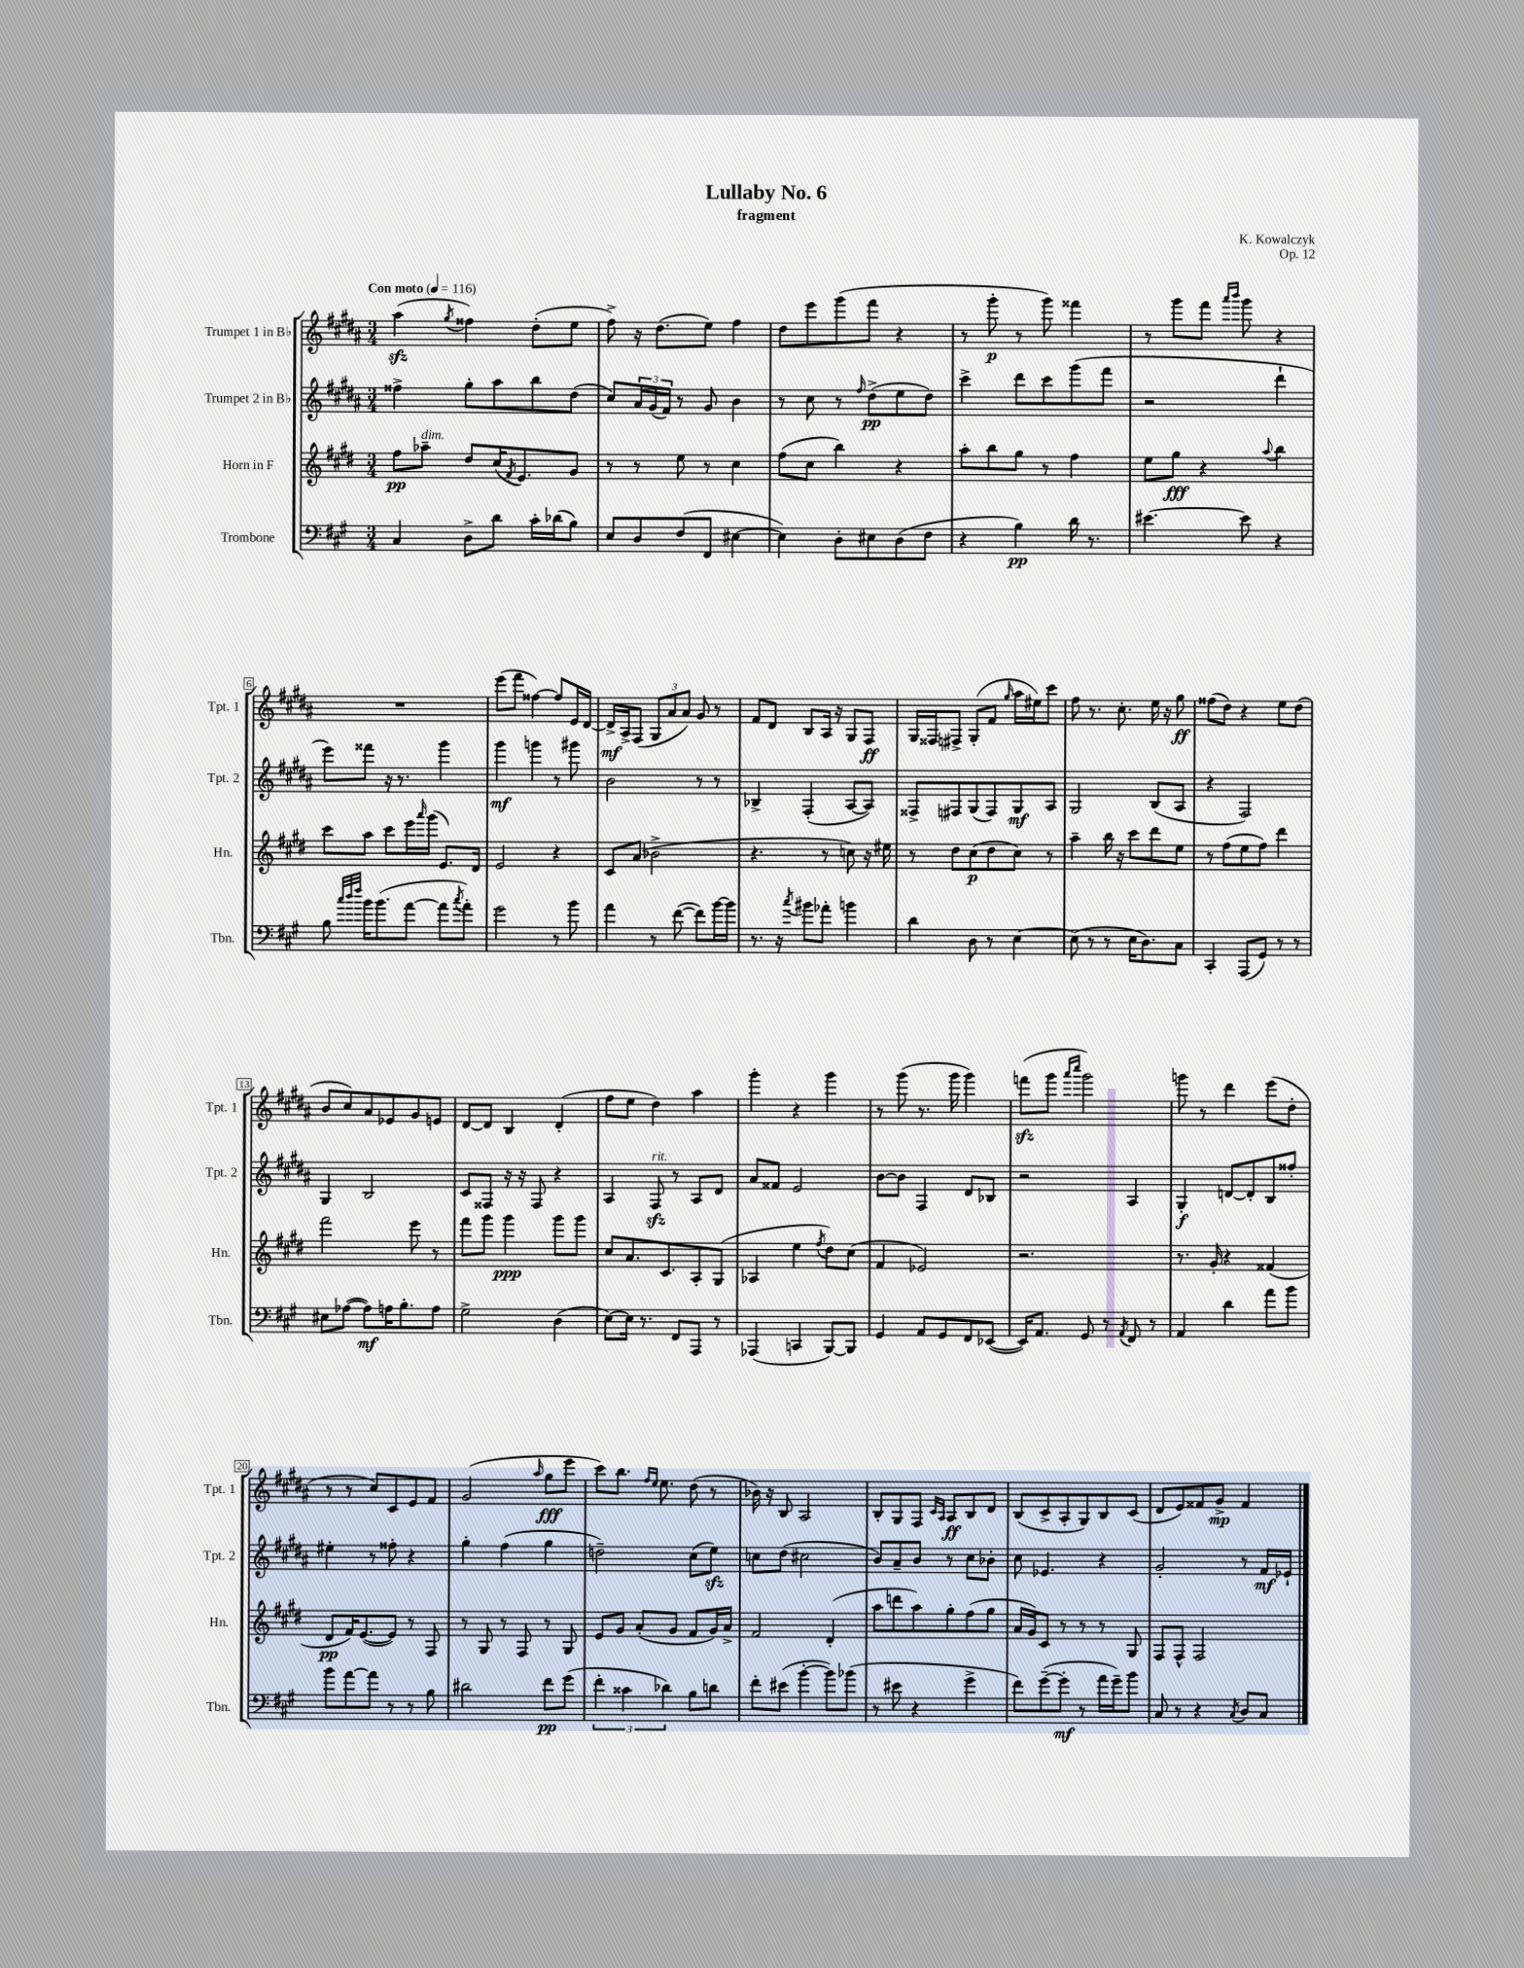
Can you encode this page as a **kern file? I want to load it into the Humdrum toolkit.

**kern	**dynam	**kern	**dynam	**kern	**dynam	**kern	**dynam
*part4	*part4	*part3	*part3	*part2	*part2	*part1	*part1
*staff4	*staff4	*staff3	*staff3	*staff2	*staff2	*staff1	*staff1
*I"Trombone	*	*I"Horn in F	*	*I"Trumpet 2 in B♭	*	*I"Trumpet 1 in B♭	*
*I'Tbn.	*	*I'Hn.	*	*I'Tpt. 2	*	*I'Tpt. 1	*
*clefF4	*	*clefG2	*	*clefG2	*	*clefG2	*
*k[f#c#g#]	*	*k[f#c#g#d#]	*	*k[f#c#g#d#a#]	*	*k[f#c#g#d#a#]	*
*M3/4	*	*M3/4	*	*M3/4	*	*M3/4	*
*MM116	*	*MM116	*	*MM116	*	*MM116	*
=1	=1	=1	=1	=1	=1	=1	=1
!	!	!	!	!	!	!LO:TX:a:B:t=Con moto	!
4C#/	.	8ff#\L	pp	4ff##X^\	.	(4aa#zz\	.
!	!	!LO:TX:a:i:t=dim.	!	!	!	!	!
.	.	8aa-X~\J	.	.	.	.	.
.	.	.	.	.	.	8qgg#/	.
8D^\L	.	8dd#/L	.	8gg#'\L	.	4ff##X\)	.
8d\J	.	(16cc#/K	.	8aa#\	.	.	.
.	.	8qf#/	.	.	.	.	.
.	.	8.e/)	.	.	.	.	.
16c#'\LL	.	.	.	8bb\	.	(8dd#'\L	.
(16d-X\J	.	.	.	.	.	.	.
8B\J)	.	8g#/J	.	(8dd#\J	.	8ee\J	.
=2	=2	=2	=2	=2	=2	=2	=2
8E/L	.	8r	.	8cc#/L)	.	8ff#^\)	.
8D/	.	8r	.	24a#/L	.	16r	.
.	.	.	.	(24g#/	.	.	.
.	.	.	.	.	.	(8.dd#\L	.
.	.	.	.	24f#/JJ)	.	.	.
(8F#/	.	8ee\	.	8r	.	.	.
8FF#/J	.	8r	.	8g#/	.	8ee\J)	.
[4E#X\	.	4cc#\	.	4b\	.	4ff#\	.
=3	=3	=3	=3	=3	=3	=3	=3
4E#\])	.	(8ff#\L	.	8r	.	8dd#\L	.
.	.	8cc#\J	.	8cc#\	.	8eee\	.
8D'\L	.	4bb\)	.	8r	.	(8ggg#\	.
.	.	.	.	16qqff#/	.	.	.
8E#X\	.	.	.	(8dd#^\L	pp	8fff#\J	.
(8D\	.	4r	.	8ee\	.	4r	.
8F#\J	.	.	.	8dd#\J)	.	.	.
=4	=4	=4	=4	=4	=4	=4	=4
4r	.	8aa'\L	.	4ccc#^\	.	8r	.
.	.	8bb\	.	.	.	8ggg#'\	p
4B\)	pp	8gg#\J	.	8ddd#\L	.	8r	.
.	.	8r	.	8ccc#\	.	8ggg#\)	.
16d\	.	4ff#\	.	(8ggg#\	.	4fff##X\	.
8.r	.	.	.	.	.	.	.
.	.	.	.	8fff#\J	.	.	.
=5	=5	=5	=5	=5	=5	=5	=5
[4.e#X\	.	8ee\L	.	2r	.	8r	.
.	.	8gg#\J	fff	.	.	8ggg#\L	.
.	.	4r	.	.	.	8fff#\J	.
.	.	.	.	.	.	16qqaaa#/LL	.
.	.	.	.	.	.	16qqbbb/JJ	.
8e#\]	.	.	.	.	.	8ggg#\	.
.	.	8qqaa/	.	.	.	.	.
4r	.	4bb\	.	4ddd#`\	.	4r	.
!!LO:LB:g=z
=6	=6	=6	=6	=6	=6	=6	=6
8B\	.	8ccc#\L	.	8eee\L)	.	2.r	.
32qqcc#/LLL	.	.	.	.	.	.	.
32qqdd/	.	.	.	.	.	.	.
32qqff#/JJJ	.	.	.	.	.	.	.
16b\KL	.	8aa\J	.	8fff##X\J	.	.	.
(8.b\	.	.	.	.	.	.	.
.	.	8ccc#\L	.	16r	.	.	.
.	.	.	.	8.r	.	.	.
[8a\J	.	16eee\L	.	.	.	.	.
.	.	16qqaaa/	.	.	.	.	.
.	.	(16ggg#\JJ	.	.	.	.	.
8a\L]	.	8.e/L)	.	4ggg#\	.	.	.
8qcc#/	.	.	.	.	.	.	.
8a'\J)	.	.	.	.	.	.	.
.	.	16d#/Jk	.	.	.	.	.
=7	=7	=7	=7	=7	=7	=7	=7
2g#\	.	2e/	.	4ggg#\	mf	(8eee\L	.
.	.	.	.	.	.	8fff#\J	.
.	.	.	.	4gggn\	.	[4ff##X\)	.
8r	.	4r	.	8r	.	8ff##/L]	.
8b\	.	.	.	8ggg#X\	.	16e/L	.
.	.	.	.	.	.	[16d#/JJ	.
=8	=8	=8	=8	=8	=8	=8	=8
4a\	.	8c#/L	.	2b\	.	16d#^/LL]	mf
.	.	.	.	.	.	16A#^/J	.
.	.	(8a/J	.	.	.	(8F#/J	.
8r	.	2b-X^\	.	.	.	12G#/L	.
.	.	.	.	.	.	12a#/	.
([8f#\	.	.	.	.	.	.	.
.	.	.	.	.	.	12a#/J)	.
8f#\L])	.	.	.	8r	.	8g#/	.
[16b\L	.	.	.	8r	.	8r	.
16b\JJ]	.	.	.	.	.	.	.
=9	=9	=9	=9	=9	=9	=9	=9
8.r	.	4.r	.	4B-X^/	.	8f#/L	.
.	.	.	.	.	.	8d#/J	.
16r	.	.	.	.	.	.	.
8qcc#/	.	.	.	.	.	.	.
8b#X\L	.	.	.	(4F#'/	.	8B/L	.
8a-X'\J	.	8r	.	.	.	16A#/Jk	.
.	.	.	.	.	.	16r	.
4bn\	.	8ccn\)	.	[8A#/L	.	8G#/L	.
.	.	16r	.	8A#/J])	.	8F#/J	ff
.	.	16ee#X\	.	.	.	.	.
=10	=10	=10	=10	=10	=10	=10	=10
4d\	.	8r	.	8F##X^/L	.	16G#/LL	.
.	.	.	.	.	.	16F##X/J	.
.	.	8dd#\L	.	8F#X/	.	8F#X^/J	.
8D\	.	(8cc#\	p	(8G#/	.	(8G#'/L	.
8r	.	8dd#\	.	8F#/)	.	8f#/J	.
.	.	.	.	.	.	16qqgg#/	.
[4E\	.	8cc#\J)	.	8G#/	mf	16aa#\LL	.
.	.	.	.	.	.	16ee#X\J)	.
.	.	8r	.	8A#/J	.	8ccc#\J	.
=11	=11	=11	=11	=11	=11	=11	=11
(8E\]	.	4aa~\	.	2G#/	.	8ff#\	.
8r	.	.	.	.	.	8.r	.
8r	.	16bb\	.	.	.	.	.
.	.	16r	.	.	.	8.cc#'\	.
16E\KL	.	8ccc#\L	.	.	.	.	.
8.D\)	.	.	.	.	.	.	.
.	.	8ddd#\	.	(8B/L	.	16ee\	.
.	.	.	.	.	.	16r	.
8C#\J	.	8ee\J	.	8A#/J	.	8gg#\	ff
=12	=12	=12	=12	=12	=12	=12	=12
4CC#'/	.	8r	.	4r	.	(8ff##X\L	.
.	.	(8ff#\L	.	.	.	8dd#\J)	.
(8AAA/L	.	8ee\	.	2F#/)	.	4r	.
8GG#/J)	.	8ff#\J)	.	.	.	.	.
8r	.	4ddd#\	.	.	.	8ee\L	.
8r	.	.	.	.	.	(8dd#\J	.
!!LO:LB:g=z
=13	=13	=13	=13	=13	=13	=13	=13
8E#X\L	.	2fff#\	.	4G#/	.	8b/L	.
([8A-X\J	.	.	.	.	.	8cc#/)	.
8A-\L])	mf	.	.	2B/	.	8a#/	.
16An\K	.	.	.	.	.	8e-X/	.
8.B'\	.	.	.	.	.	.	.
.	.	8eee\	.	.	.	8g#/	.
8A\J	.	8r	.	.	.	8en/J	.
=14	=14	=14	=14	=14	=14	=14	=14
2G#^\	.	8fff#\L	.	8c#/L	.	[8d#/L	.
.	.	8ggg#\J	.	8F##X/J	.	8d#/J]	.
.	.	4ggg#\	ppp	16r	.	4B/	.
.	.	.	.	16r	.	.	.
.	.	.	.	8F##/	.	.	.
(4D\	.	8ggg#\L	.	4r	.	(4d#'/	.
.	.	8ggg#\J	.	.	.	.	.
=15	=15	=15	=15	=15	=15	=15	=15
[8E\L)	.	8cc#/L	.	4A#/	.	8ff#\L	.
16E\Jk]	.	8.a/	.	.	.	8ee\J	.
8.r	.	.	.	.	.	.	.
!	!	!	!	!LO:TX:a:i:t=rit.	!	!	!
.	.	.	.	8F#zz/	.	4dd#\)	.
.	.	8.c#/	.	.	.	.	.
8FF#/L	.	.	.	8r	.	.	.
8AAA/J	.	8A'/	.	8A#/L	.	4aa#\	.
8r	.	(8G#/J	.	8d#/J	.	.	.
=16	=16	=16	=16	=16	=16	=16	=16
(4AAA-X/	.	4A-X/	.	8a#/L	.	4ggg#'\	.
.	.	.	.	8f##X/J	.	.	.
4CCn/	.	4ee\	.	2e/	.	4r	.
.	.	8qff#/	.	.	.	.	.
[8BBB/L)	.	8dd#\L)	.	.	.	4ggg#\	.
8BBB/J]	.	(8cc#\J	.	.	.	.	.
=17	=17	=17	=17	=17	=17	=17	=17
4GG#/	.	4f#/	.	[8b\L	.	8r	.
.	.	.	.	8b\J]	.	(8ggg#\	.
8AA/L	.	2e-X/)	.	4F#/	.	8.r	.
8GG#/	.	.	.	.	.	.	.
.	.	.	.	.	.	16ggg#\	.
8FF#/	.	.	.	8d#/L	.	4ggg#\)	.
([8EE-X/J	.	.	.	8B-X/J	.	.	.
=18	=18	=18	=18	=18	=18	=18	=18
16EE-/KL])	.	2.r	.	2r	.	(8fffnzz\L	.
8.AA/J	.	.	.	.	.	.	.
.	.	.	.	.	.	8ggg#\J	.
.	.	.	.	.	.	16qqaaa#/LL	.
.	.	.	.	.	.	16qqcccc#/JJ	.
8GG#/	.	.	.	.	.	2ggg#\)	.
8r	.	.	.	.	.	.	.
8qAA/	.	.	.	.	.	.	.
8FF#/	.	.	.	4A#/	.	.	.
8r	.	.	.	.	.	.	.
=19	=19	=19	=19	=19	=19	=19	=19
4AA/	.	8.r	.	4G#'/	f	8gggn\	.
.	.	.	.	.	.	8r	.
.	.	16g#'/	.	.	.	.	.
4d\	.	4r	.	[8dn/L	.	4ddd#\	.
.	.	.	.	8d'/]	.	.	.
8a\L	.	(4f##X/	.	8B/	.	(8eee\L	.
8b\J	.	.	.	8ff##X'/J	.	8dd#'\J	.
!!LO:LB:g=z
=20	=20	=20	=20	=20	=20	=20	=20
8b\L	.	8d#/L	pp	4ee#X'\	.	8r	.
[8a\	.	16f#/K)	.	.	.	8r	.
.	.	([8.e/	.	.	.	.	.
8a\J]	.	.	.	8r	.	8cc#/L)	.
8r	.	8e/J])	.	8ff##X'\	.	8c#/	.
8r	.	8r	.	4r	.	8e/	.
8B\	.	8F#/	.	.	.	8f#/J	.
=21	=21	=21	=21	=21	=21	=21	=21
2d#X\	.	8r	.	4gg#'\	.	(2g#/	.
.	.	8G#/	.	.	.	.	.
.	.	8r	.	(4ff#\	.	.	.
.	.	8F#/	.	.	.	.	.
.	.	.	.	.	.	16qqaa#/	.
8f#\L	pp	8r	.	4gg#\	.	8gg#\L	fff
(8g#\J	.	8G#/	.	.	.	8eee\J	.
=22	=22	=22	=22	=22	=22	=22	=22
6f#'\	.	8e/L	.	2ddn~\)	.	8ccc#\L)	.
.	.	8g#/J	.	.	.	8.bb\J	.
6c##X\	.	.	.	.	.	.	.
.	.	(8a'/L	.	.	.	.	.
.	.	.	.	.	.	16qqff#/LL	.
.	.	.	.	.	.	16qqee/JJ	.
.	.	.	.	.	.	8.ee\	.
6d-X\)	.	.	.	.	.	.	.
.	.	8g#/J	.	.	.	.	.
8B\L	.	8f#/L	.	(8cc#\L	.	(8dd#\	.
8dn\J	.	16g#/L)	.	8eezz\J)	.	8r	.
.	.	16a^/JJ	.	.	.	.	.
=23	=23	=23	=23	=23	=23	=23	=23
8f#'\L	.	2f#/	.	8ccn\L	.	16b-X\)	.
.	.	.	.	.	.	16r	.
(8e#X\J	.	.	.	(8dd#\J	.	8B/	.
[4b'\	.	.	.	2cc#X\	.	2A#/	.
8b\L])	.	(4d#'/	.	.	.	.	.
(8b-X\J	.	.	.	.	.	.	.
=24	=24	=24	=24	=24	=24	=24	=24
8r	.	8aa\L	.	8b/L)	.	8B'/L	.
8e#X\	.	8dddn\	.	8a#~/	.	8G#/	.
4r	.	8aa\)	.	8b/J	.	8F#/J	.
.	.	.	.	.	.	16qqc#/LL	.
.	.	.	.	.	.	16qqA#/JJ	.
.	.	8gg#'\	.	8r	.	8A#/L	ff
4g#^\	.	(8ff#\	.	8cc#\L	.	8B/	.
.	.	8gg#\J	.	8b-X'\J	.	8d#/J	.
=25	=25	=25	=25	=25	=25	=25	=25
8f#\L)	.	16a/LL	.	8cc#\	.	(8B/L	.
.	.	16g#/J)	.	.	.	.	.
([8g#~\	.	8c#/J	.	4.e-X/	.	8c#^/	.
8g#'\J]	mf	8r	.	.	.	8A#'/	.
8r	.	8r	.	.	.	8G#/)	.
16a\LL	.	8r	.	4r	.	8B/	.
16g#~\J)	.	.	.	.	.	.	.
8b\J	.	8G#/	.	.	.	(8c#/J	.
=26	=26	=26	=26	=26	=26	=26	=26
8C#/	.	8F#/L	.	2g#'/	.	8d#/L	.
8r	.	8F#^^/J	.	.	.	8e/)	.
4r	.	2F#/	.	.	.	8f##X/	.
.	.	.	.	.	.	8g#^/J	mp
8qC#/	.	.	.	.	.	.	.
8D/L	.	.	.	8r	.	4f##/	.
8C#/J	.	.	.	16f#/LL	mf	.	.
.	.	.	.	16e-X`/JJ	.	.	.
==	==	==	==	==	==	==	==
*-	*-	*-	*-	*-	*-	*-	*-
